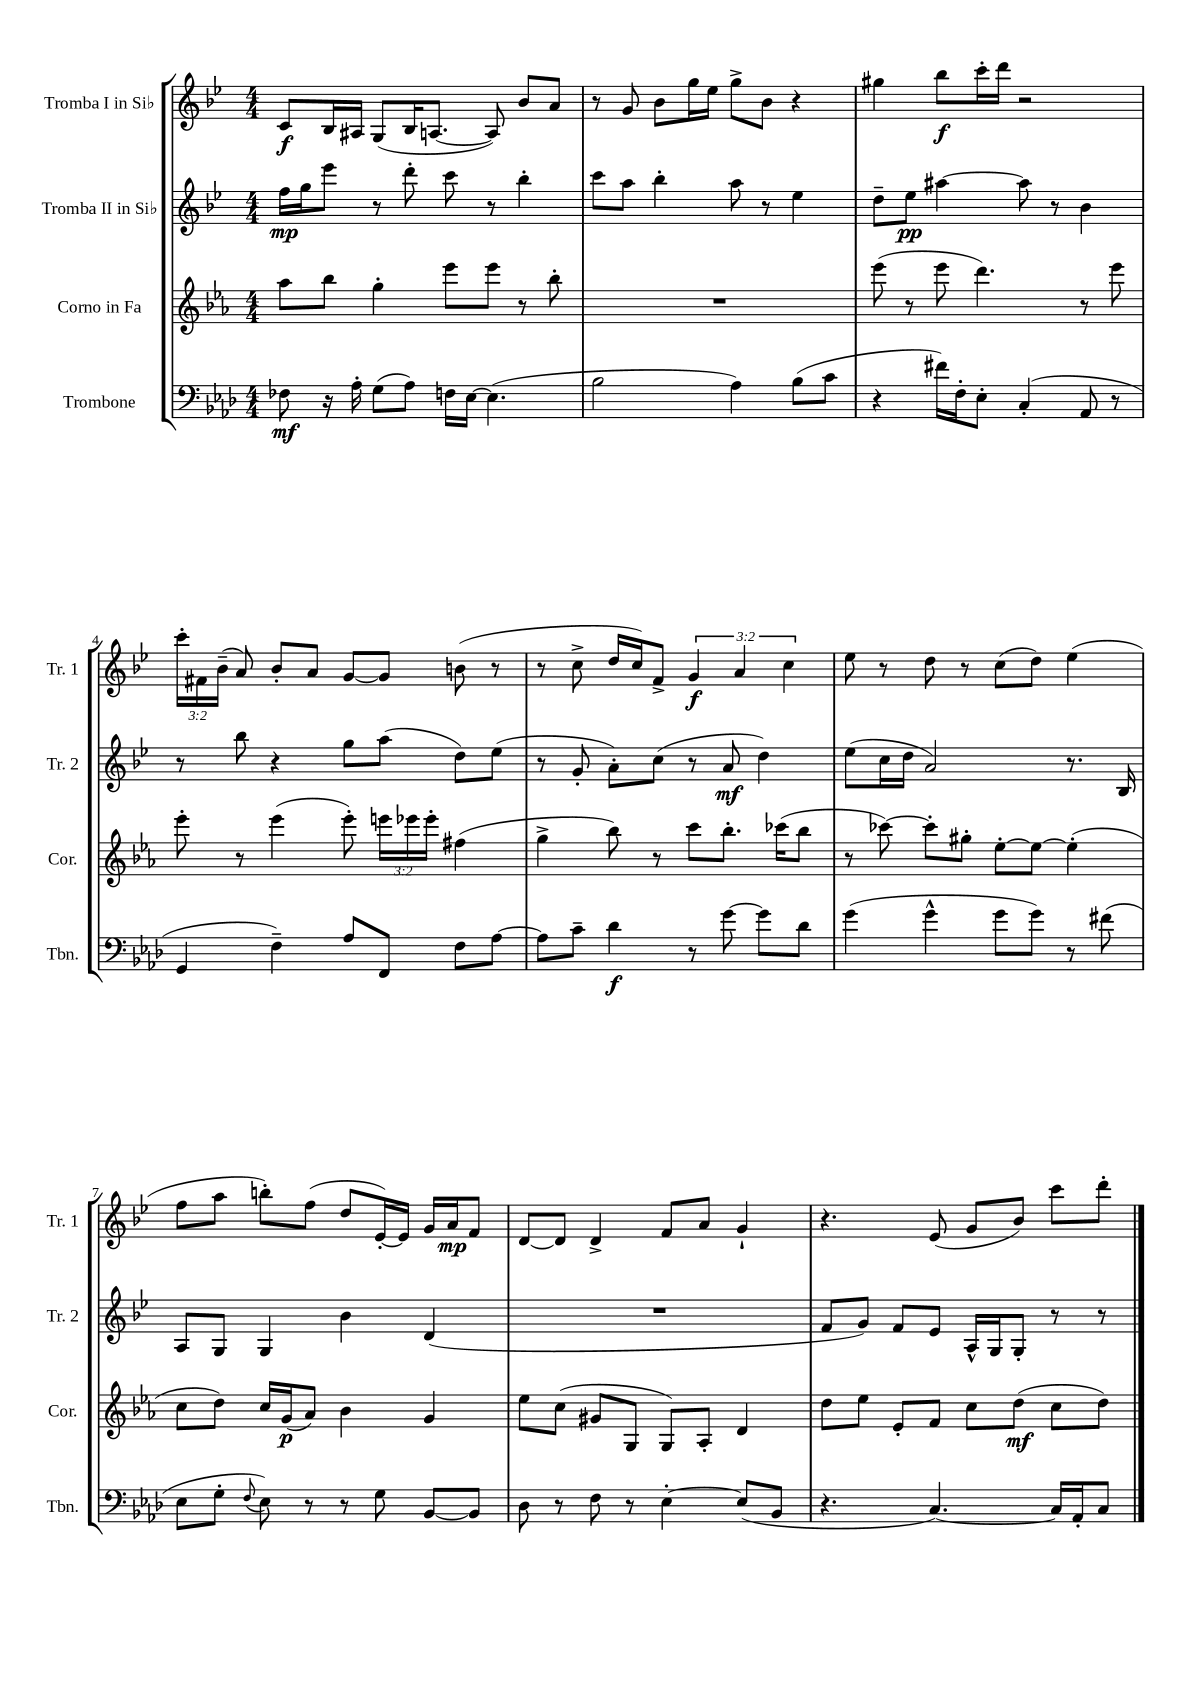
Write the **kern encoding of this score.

**kern	**kern	**kern	**kern
*staff4	*staff3	*staff2	*staff1
*clefF4	*clefG2	*clefG2	*clefG2
*k[b-e-a-d-]	*k[b-e-a-]	*k[b-e-]	*k[b-e-]
*M4/4	*M4/4	*M4/4	*M4/4
8F-	8aa-	16ff	8c
.	.	16gg	.
16r	8bb-	8eee-	16B-
16A-'	.	.	16A#
(8G	4gg'	8r	(8G
8A-)	.	8ddd'	16B-
.	.	.	[8.A
16F	8eee-	8ccc	.
[16E-	.	.	.
(4.E-]	8eee-	8r	8A])
.	8r	4bb-'	8b-
.	8bb-'	.	8a
=	=	=	=
2B-	1r	8ccc	8r
.	.	8aa	8g
.	.	4bb-'	8b-
.	.	.	16gg
.	.	.	16ee-
4A-)	.	8aa	8gg^
.	.	8r	8b-
(8B-	.	4ee-	4r
8c	.	.	.
=	=	=	=
4r	(8eee-	8dd~	4gg#
.	8r	8ee-	.
16f#)	8eee-	[4aa#	8bb-
16F'	.	.	.
8E-'	4.ddd)	.	16ccc'
.	.	.	16ddd
(4C'	.	8aa#]	2r
.	.	8r	.
8AA-	8r	4b-	.
8r	8eee-	.	.
=	=	=	=
4GG	8eee-'	8r	24ccc'
.	.	.	24f#
.	.	.	(24b-~
.	8r	8bb-	8a)
4F~)	(4eee-	4r	8b-'
.	.	.	8a
8A-	8eee-')	8gg	[8g
8FF	24eee	(8aa	8g]
.	24eee-	.	.
.	24eee-'	.	.
8F	(4ff#	8dd)	(8b
[8A-	.	(8ee-	8r
=	=	=	=
8A-]	4gg^	8r	8r
8c~	.	8g'	8cc^
4d-	8bb-)	8a')	16dd
.	.	.	16cc)
.	8r	(8cc	8f^
8r	8ccc	8r	6g
[8g	8.bb-'	8a	.
.	.	.	6a
8g]	.	4dd)	.
.	(16ccc-	.	.
.	.	.	6cc
8d-	8bb-	.	.
=	=	=	=
(4g	8r	(8ee-	8ee-
.	[8ccc-)	16cc	8r
.	.	16dd	.
4g^^	8ccc-']	2a)	8dd
.	8gg#'	.	8r
8g	[8ee-'	.	(8cc
8g)	8ee-_	.	8dd)
8r	(4ee-']	8.r	(4ee-
(8f#	.	.	.
.	.	16B-	.
=	=	=	=
8E-	8cc	8A	8ff
8G'	8dd)	8G	8aa
8qqF	.	.	.
8E-)	16cc	4G	8bb')
.	(16g	.	.
8r	8a-)	.	(8ff
8r	4b-	4b-	8dd
8G	.	.	[16e-')
.	.	.	16e-]
[8BB-	4g	(4d	16g
.	.	.	16a
8BB-]	.	.	8f
=	=	=	=
8D-	8ee-	1r	[8d
8r	(8cc	.	8d]
8F	8g#	.	4d^
8r	8G	.	.
[4E-'	8G)	.	8f
.	8A-'	.	8a
(8E-]	4d	.	4g`
8BB-	.	.	.
=	=	=	=
4.r	8dd	8f	4.r
.	8ee-	8g)	.
.	8e-'	8f	.
[4.C)	8f	8e-	(8e-
.	8cc	16A^^	8g
.	.	16G	.
.	(8dd	8G'	8b-)
16C]	8cc	8r	8ccc
16AA-'	.	.	.
8C	8dd)	8r	8ddd'
==	==	==	==
*-	*-	*-	*-
